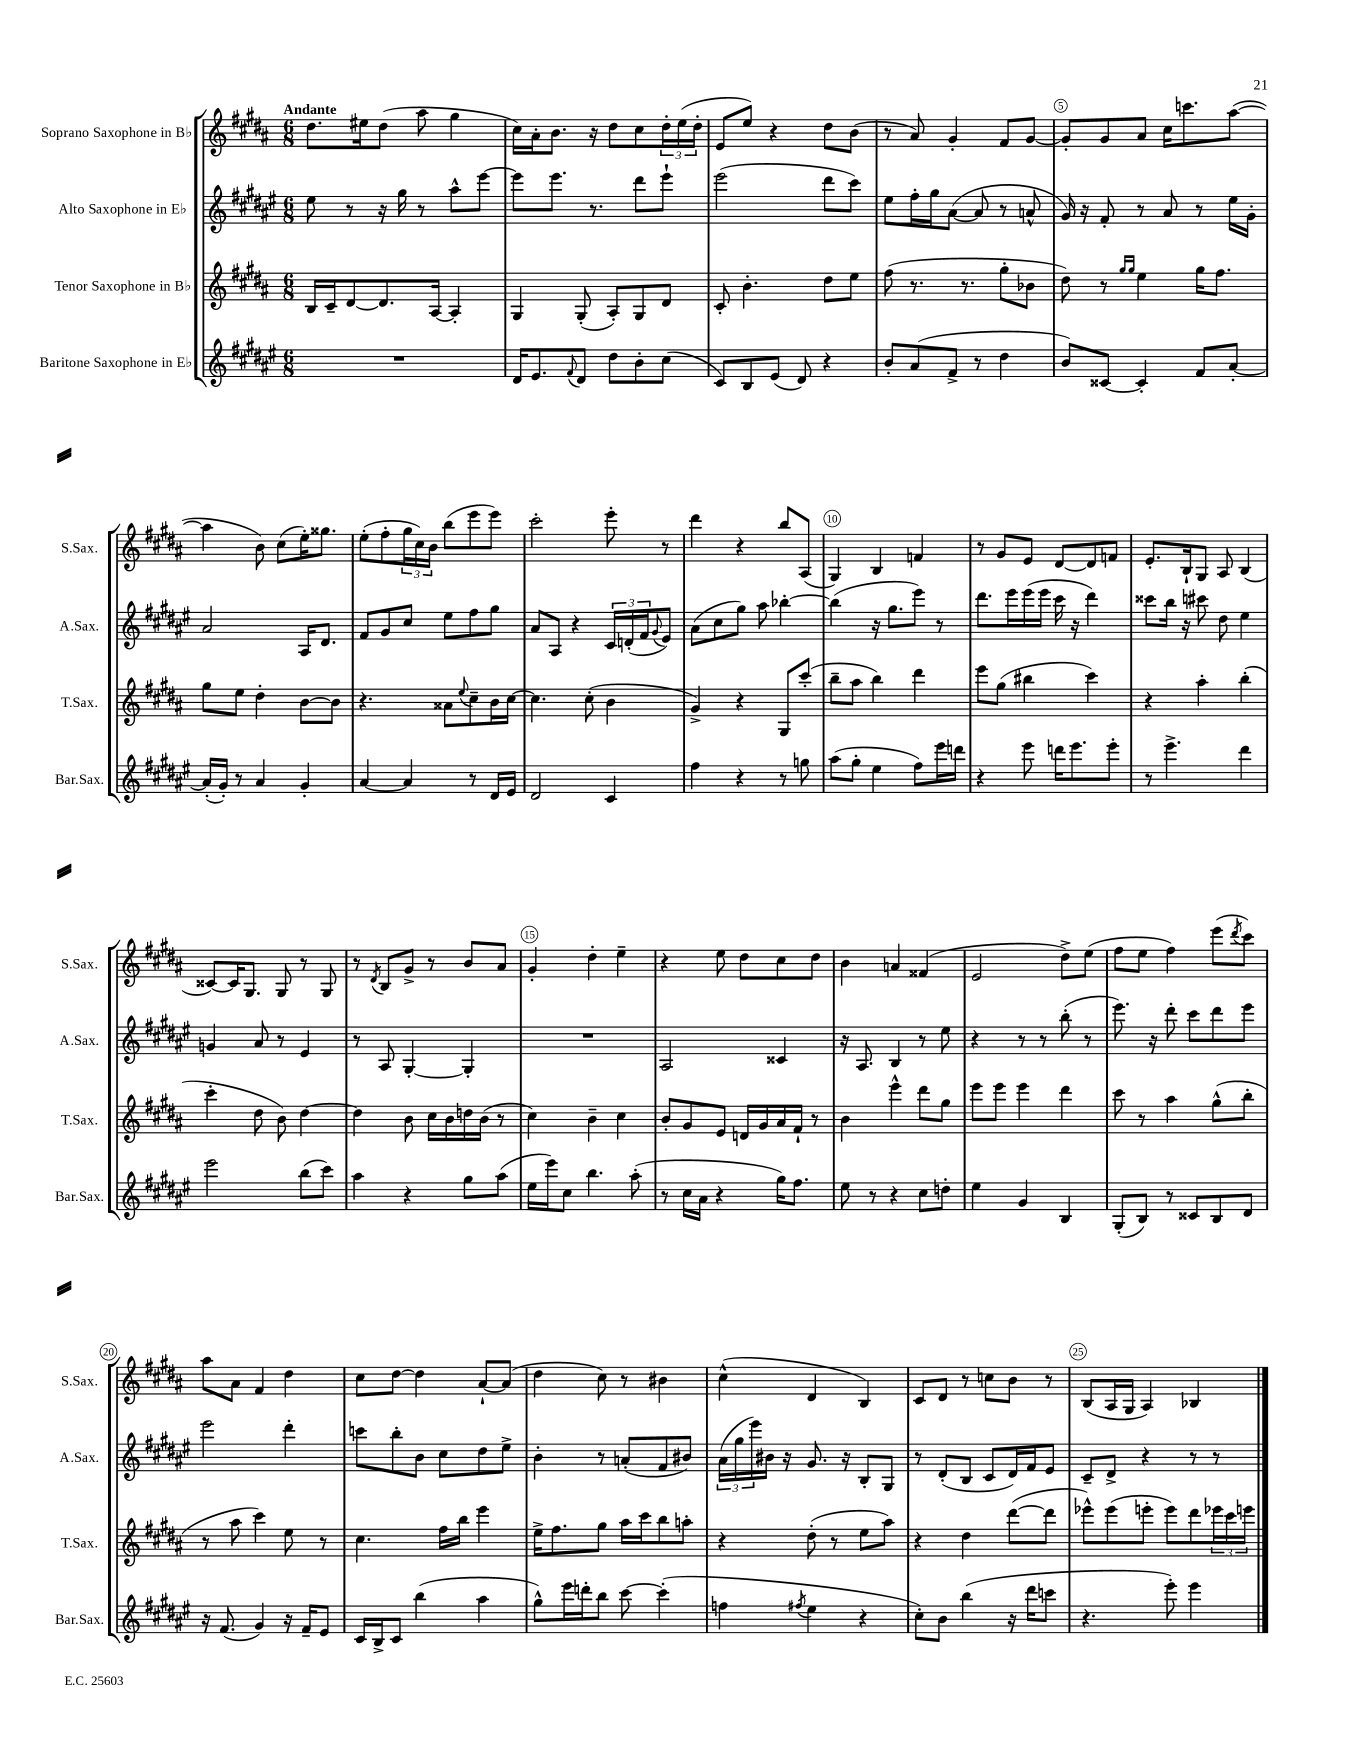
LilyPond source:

<<
\new StaffGroup <<
\new Staff = "s0" \with { instrumentName = "Soprano Saxophone in Bb" shortInstrumentName = "S.Sax." } {
    \clef treble \key b \major \numericTimeSignature \time 6/8 \tempo "Andante"
    dis''8. eis''16 dis''8( ais''8 gis''4 |
    cis''16) ais'16-. b'8. r16 dis''8 cis''8 \tuplet 3/2 { dis''16-. e''16( dis''16-. } |
    e'8 e''8) r4 dis''8 b'8( |
    r8 ais'8) gis'4-. fis'8 gis'8~ |
    gis'8-. gis'8 ais'8 cis''16 c'''8. ais''8~( |
    ais''4 b'8) cis''8( e''16-.) gisis''8. |
    e''8-.( fis''8-. \tuplet 3/2 { gis''16 cis''16) b'16 } b''8( e'''8 e'''8) |
    cis'''2-. e'''8-. r8 |
    dis'''4 r4 b''8 ais8( |
    gis4) b4 f'4 |
    r8 gis'8 e'8 dis'8~ dis'8 f'8 |
    e'8.-. b16-! gis8 ais8 b4( |
    cisis'8~) cisis'16 gis8. gis8 r8 gis8 |
    r8 \acciaccatura { dis'8 } b8 gis'8-> r8 b'8 ais'8 |
    gis'4-. dis''4-. e''4-- |
    r4 e''8 dis''8 cis''8 dis''8 |
    b'4 a'4 fisis'4( |
    e'2 dis''8->) e''8( |
    fis''8 e''8 fis''4) e'''8( \acciaccatura { dis'''8 } cis'''8) |
    ais''8 ais'8 fis'4 dis''4 |
    cis''8 dis''8~ dis''4 ais'8~-! ais'8( |
    dis''4 cis''8) r8 bis'4 |
    cis''4-^( dis'4 b4) |
    cis'8 dis'8 r8 c''8 b'8 r8 |
    b8( ais16 gis16 ais4) bes4 \bar "|." |
}
\new Staff = "s1" \with { instrumentName = "Alto Saxophone in Eb" shortInstrumentName = "A.Sax." } {
    \clef treble \key fis \major \numericTimeSignature \time 6/8
    eis''8 r8 r16 gis''16 r8 ais''8-^ eis'''8~ |
    eis'''8 eis'''8. r8. dis'''8 eis'''8-! |
    eis'''2( dis'''8 cis'''8) |
    eis''8 fis''16-. gis''16 ais'8~( ais'8 r8 a'8-^ |
    gis'16) r16 fis'8-. r8 ais'8 r8 eis''16 gis'16-. |
    ais'2 ais16 dis'8. |
    fis'8 gis'8 cis''8 eis''8 fis''8 gis''8 |
    ais'8 ais8 r4 \tuplet 3/2 { cis'16 d'16-.( fis'16 } \appoggiatura { gis'8 } eis'8) |
    ais'8( cis''8 gis''8) ais''8 bes''4~-. |
    bes''4( r16 gis''8. eis'''8) r8 |
    dis'''8. eis'''16 eis'''16( eis'''16 cis'''16 r16 dis'''4) |
    cisis'''8 b''16 r16 cis'''8 dis''8 eis''4 |
    g'4 ais'8 r8 eis'4 |
    r8 ais8 gis4~-. gis4-. |
    R2. |
    ais2 cisis'4 |
    r16 ais8. b4 r8 eis''8 |
    r4 r8 r8 b''8-.( r8 |
    eis'''8.) r16 dis'''8-. cis'''8 dis'''8 eis'''8 |
    eis'''2 dis'''4-. |
    c'''8 b''8-. b'8 cis''8 dis''8 eis''8-> |
    b'4-. r8 a'8-.( fis'8 bis'8) |
    \tuplet 3/2 { ais'16( gis''16 eis'''16) } bis'16 r16 gis'8. r16 b8-. gis8 |
    r8 dis'8-.( b8 cis'8 dis'16) fis'16 eis'8 |
    cis'8-- dis'8-> r4 r8 r8 \bar "|." |
}
\new Staff = "s2" \with { instrumentName = "Tenor Saxophone in Bb" shortInstrumentName = "T.Sax." } {
    \clef treble \key b \major \numericTimeSignature \time 6/8
    b16 cis'16-- dis'8~ dis'8. ais16~ ais4-. |
    gis4 gis8-.( ais8-.) gis8 dis'8 |
    cis'8-. b'4.-. dis''8 e''8 |
    fis''8( r8. r8. gis''8-. bes'8 |
    dis''8) r8 \grace { gis''16 gis''16 } e''4 gis''16 fis''8. |
    gis''8 e''8 dis''4-. b'8~ b'8 |
    r4. aisis'8 \appoggiatura { e''8 } cis''8-- b'16 cis''16~ |
    cis''4. cis''8-.( b'4 |
    gis'4->) r4 gis8 cis'''8-.( |
    b''8-- ais''8 b''4) dis'''4 |
    e'''8 gis''8( bis''4 cis'''4) |
    r4 ais''4-. b''4-.( |
    cis'''4-. dis''8 b'8) dis''4~ |
    dis''4 b'8 cis''16 b'16 d''16 b'16( r8 |
    cis''4) b'4-- cis''4 |
    b'8-. gis'8 e'8 d'16 gis'16 ais'16 fis'16-! r8 |
    b'4 e'''4-^ dis'''8 gis''8 |
    e'''8 e'''8 e'''4 dis'''4 |
    cis'''8 r8 ais''4 gis''8-^( b''8-. |
    r8 ais''8 cis'''4) e''8 r8 |
    cis''4. fis''16 b''16 e'''4 |
    e''16-> fis''8. gis''8 ais''16 cis'''16 b''8 a''8-. |
    r4 dis''8-.( r8 e''8 ais''8) |
    r4 dis''4 dis'''8~( dis'''8 |
    ees'''8-^) ees'''8( e'''8-. e'''8) dis'''8 \tuplet 3/2 { ees'''16 cis'''16 e'''16 } \bar "|." |
}
\new Staff = "s3" \with { instrumentName = "Baritone Saxophone in Eb" shortInstrumentName = "Bar.Sax." } {
    \clef treble \key fis \major \numericTimeSignature \time 6/8
    R2. |
    dis'16 eis'8. \appoggiatura { fis'8 } dis'8 dis''8 b'8-. cis''8( |
    cis'8) b8 eis'8( dis'8) r4 |
    b'8-. ais'8( fis'8-> r8 dis''4 |
    b'8) cisis'8~ cisis'4-. fis'8 ais'8~-. |
    ais'16-.( gis'16-.) r8 ais'4 gis'4-. |
    ais'4~ ais'4 r8 dis'16 eis'16 |
    dis'2 cis'4 |
    fis''4 r4 r8 g''8 |
    ais''8( gis''8-. eis''4 fis''8) eis'''16 d'''16 |
    r4 eis'''8 d'''16 eis'''8. eis'''8-. |
    r8 eis'''4.-> dis'''4 |
    eis'''2 b''8( cis'''8) |
    ais''4 r4 gis''8 ais''8( |
    eis''16 eis'''16) cis''8 b''4. ais''8-.( |
    r8 cis''16 ais'16 r4 gis''16) fis''8. |
    eis''8 r8 r4 cis''8 d''8-. |
    eis''4 gis'4 b4 |
    gis8-.( b8) r8 cisis'8 b8 dis'8 |
    r16 fis'8.( gis'4) r16 fis'16-- eis'8 |
    cis'16 b16-> cis'8 b''4( ais''4 |
    gis''8-^) eis'''16 d'''16-. b''8 cis'''8~ cis'''4-.( |
    f''4 \acciaccatura { fis''8 } eis''4 r4 |
    cis''8-.) b'8 b''4( r16 dis'''16 c'''8 |
    r4. eis'''8-.) eis'''4 \bar "|." |
}
>>
>>
\layout { \context { \Score \override BarNumber.break-visibility = ##(#f #t #t) barNumberVisibility = #(every-nth-bar-number-visible 5) \override BarNumber.stencil = #(make-stencil-circler 0.1 0.3 ly:text-interface::print) } }
